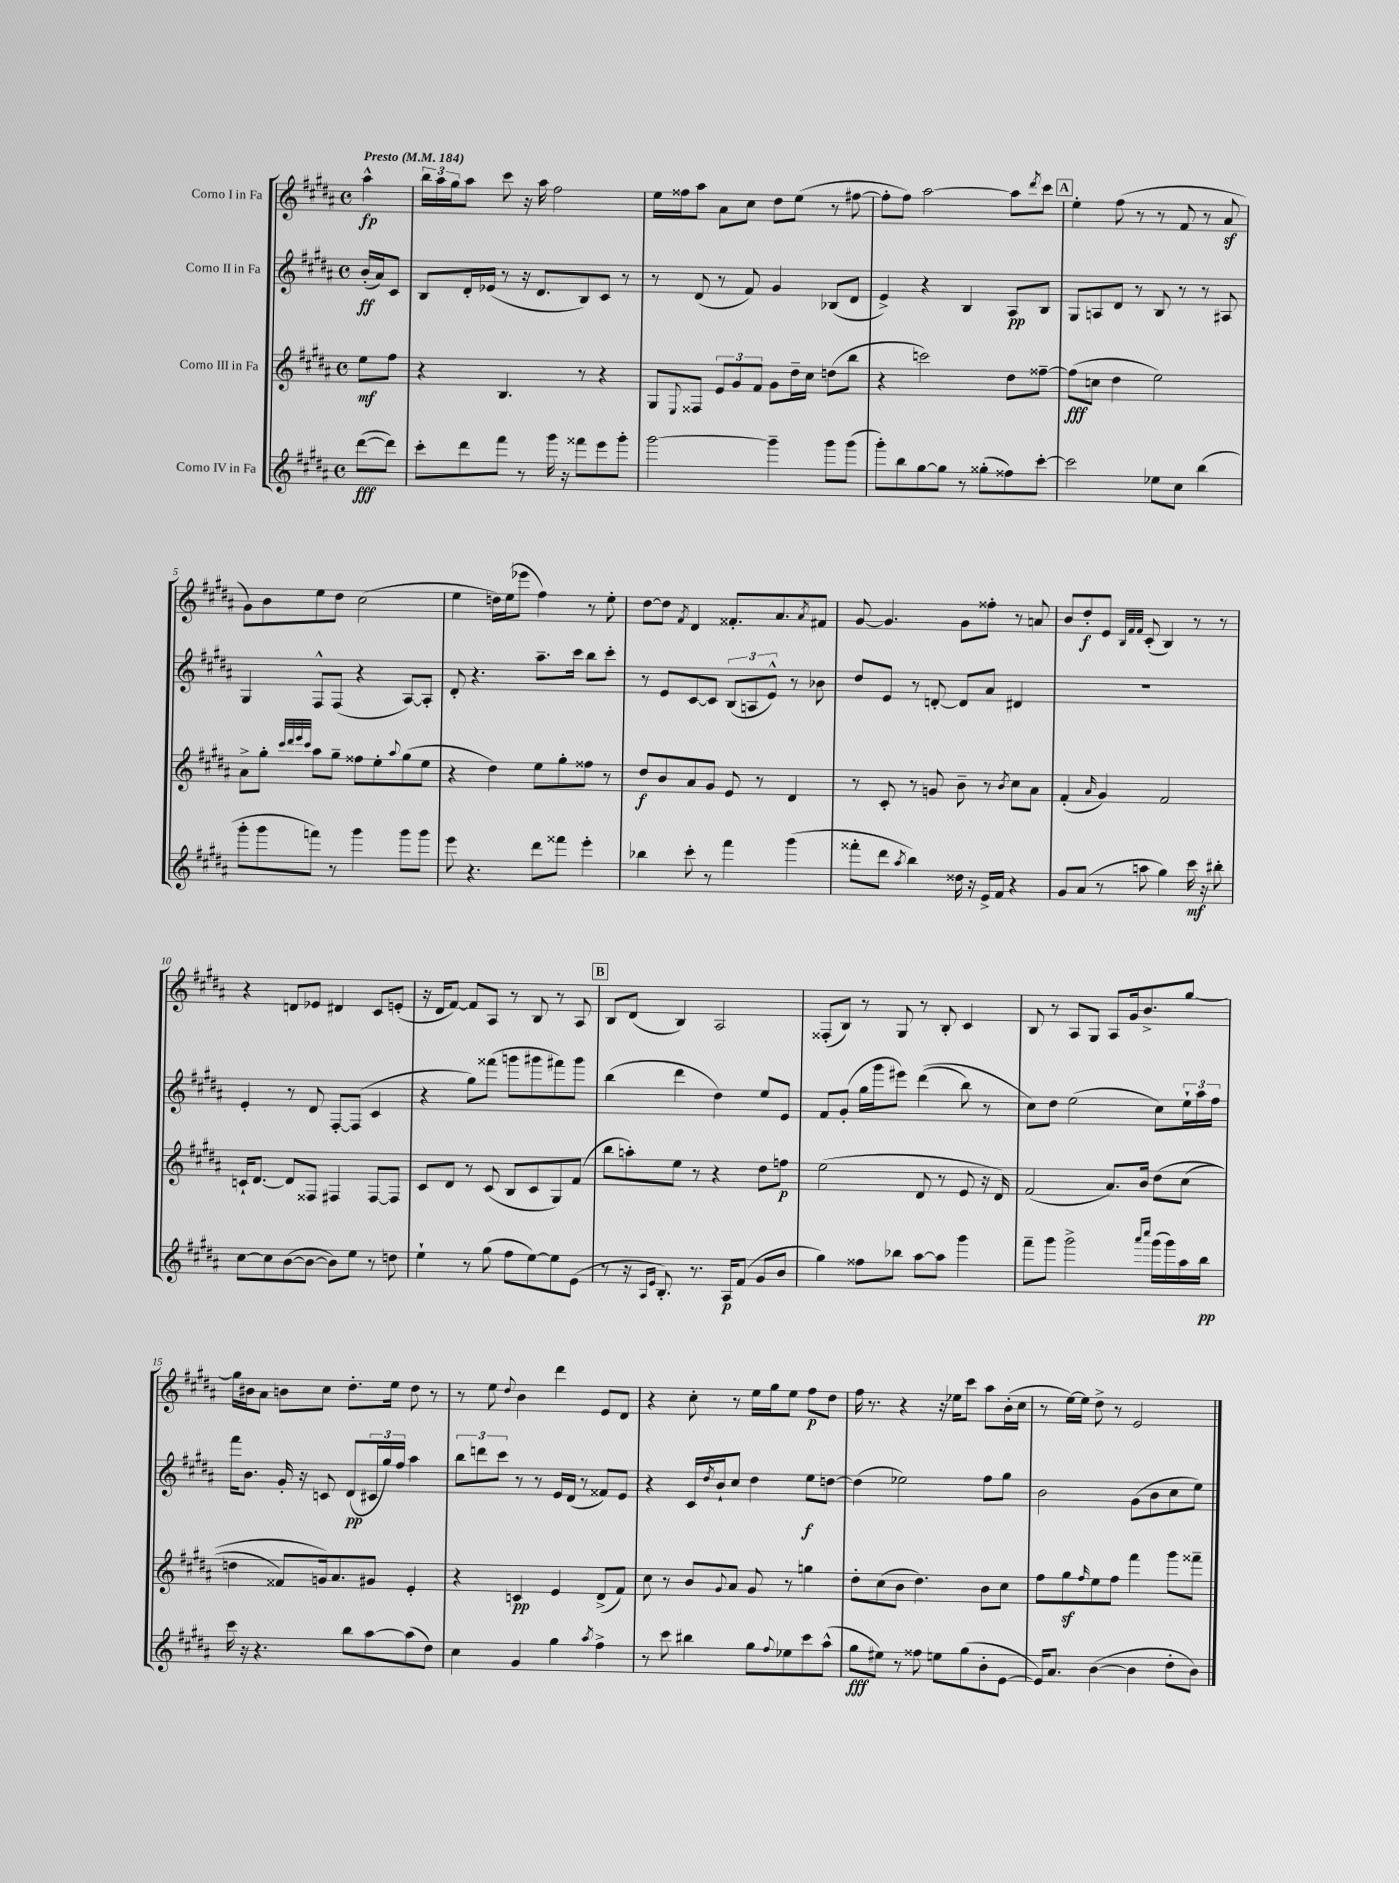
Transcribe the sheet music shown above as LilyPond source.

<<
\new StaffGroup <<
\new Staff = "s0" \with { instrumentName = "Corno I in Fa" } {
    \clef treble \key b \major \defaultTimeSignature \time 4/4 \partial 4 \tempo "Presto" 4 = 184
    ais''4-^\fp |
    \tuplet 3/2 { b''16 ais''16 gis''16 } ais''8 cis'''8 r16 ais''16 fis''2 |
    e''16 fisis''16 ais''8 ais'8 cis''8 dis''8 e''8( r8 fis''8~ |
    fis''8-. fis''8) ais''2~ ais''8 \acciaccatura { dis'''8 } cis'''8 |
    \mark \markup { \box "A" } e''4-. fis''8( r8 r8 fis'8 r8 ais'8\sf |
    gis'8) b'8 e''8 dis''8 cis''2( |
    e''4 d''16) e''16( ees'''8 fis''4) r8 e''8-. |
    dis''8~ dis''8 \acciaccatura { fis'8 } dis'4 fisis'8.-. ais'8. \acciaccatura { ais'8 } fis'8 |
    gis'8~ gis'4. gis'8 fisis''8-. r8 a'8 |
    b'8 dis''8-.\f e'8 \grace { b32 fis'32 fis'32 } cis'8-.( b4) r8 r8 |
    r4 d'8 ees'8 dis'4 cis'8 e'8-.( |
    r16 dis'16 fis'8~) fis'8 ais8 r8 b8 r8 ais8 |
    \mark \markup { \box "B" } b8 dis'8( b4) ais2 |
    fisis8-.( b8) r8 gis8 r8 b8-. cis'4 |
    b8 r8 ais8 gis8 ais8 gis'16 b'8.-> gis''8~ |
    gis''16 bis'16 ais'8 b'8 cis''8 dis''8.-. e''16 dis''8 r8 |
    r8 e''8 \appoggiatura { dis''8 } b'4 dis'''4 e'8 dis'8 |
    r4 cis''8-. r8 e''16 gis''16 e''8 fis''8\p dis''8 |
    fis''16 r8. r4 r16 ees''16 cis'''8 ais''8 b'16-.( cis''16 |
    r8 e''16~) e''16 dis''8-> r8 e'2 \bar "|." |
}
\new Staff = "s1" \with { instrumentName = "Corno II in Fa" } {
    \clef treble \key b \major \defaultTimeSignature \time 4/4 \partial 4
    b'16-.\ff( ais'16) cis'8 |
    b8 dis'16-. ees'16( r8 r16 dis'8. b8) cis'8 r8 |
    r8 dis'8( r8 fis'8) gis'4 bes8( dis'8 |
    e'4->) r4 b4 ais8\pp b8 |
    \mark \markup { \box "A" } gis8 a8 dis'8 r8 b8 r8 r8 ais8 |
    gis4 fis8-^ fis8( r4 ais8~) ais8-. |
    dis'8-. r4. ais''8.-- cis'''16 b''8 cis'''8-. |
    r8 e'8 cis'8~ cis'8 \tuplet 3/2 { b8( a8 e'8-^) } r8 bes'8 |
    dis''8 e'8 r8 d'8~-. d'8 ais'8 dis'4 |
    R1 |
    e'4-. r8 dis'8 fis8~-. fis8( cis'4 |
    r4 gis''8) fisis'''8( g'''8 gis'''8 fis'''8) gis'''8 |
    \mark \markup { \box "B" } b''4( dis'''4 dis''4) e''8 e'8 |
    fis'8 gis'8-.( gis''16 gis'''16 eis'''8) dis'''4(\( b''8) r8 |
    cis''8\) dis''8 e''2( cis''8) \tuplet 3/2 { e''16-! ais''16 fis''16 } |
    fis'''16 b'8. gis'16-. r16 c'8 dis'8\pp( \tuplet 3/2 { cis'16 gis''16) fis''16 } ais''4 |
    \tuplet 3/2 { b''8 d'''8 cis'''8 } r8 r8 e'16 dis'16( r8 fisis'8) e'8 |
    r4 cis'16 \acciaccatura { dis''8 } b'16-! cis''8 dis''4 e''8\f d''8~ |
    d''4( ees''2) fis''8 gis''8 |
    b'2 gis'8( b'8 cis''8 e''8) \bar "|." |
}
\new Staff = "s2" \with { instrumentName = "Corno III in Fa" } {
    \clef treble \key b \major \defaultTimeSignature \time 4/4 \partial 4
    e''8\mf fis''8 |
    r4 b4. r8 r4 |
    gis8 \appoggiatura { e8 } fisis8 \tuplet 3/2 { e'8 gis'8 fis'8 } gis'8 dis''16-- cis''16 d''8( b''8 |
    r4 c'''2) dis''8 fisis''8~-- |
    \mark \markup { \box "A" } fisis''8\fff( c''8 dis''4 e''2) |
    ais'8-> gis''8-. \grace { cis'''32 dis'''32 e'''32 cis'''32 } ais''8 gis''8-- fisis''8 e''8-. \appoggiatura { ais''8 } gis''8( e''8 |
    r4 dis''4) e''8 gis''8-. fisis''8 r8 |
    dis''8\f b'8 ais'8 gis'8 e'8 r8 dis'4 |
    r8 cis'8-. r8 g'8 b'8-- r8 \acciaccatura { b'8 } cis''8 ais'8 |
    fis'4-.( \grace { ais'16 } gis'4) fis'2 |
    c'16-! dis'8.~ dis'8 fisis8 fis4 fis8~ fis8 |
    cis'8 dis'8 r8 cis'8( b8 cis'8 gis8) fis'8( |
    \mark \markup { \box "B" } b''8 a''8-.) e''8 r8 r4 dis''8 f''8\p |
    e''2( dis'8 r8 e'8 r16 dis'16) |
    fis'2( ais'8.) b'16 dis''8\( cis''8( |
    d''4 fisis'8) g'16\) ais'8. gis'8 e'4-. |
    r4 c'4\pp e'4 dis'8->( fis'8) |
    cis''8 r8 b'8 \appoggiatura { gis'8 } ais'8 gis'8 r8 g''4 |
    dis''8-. cis''8( b'8 dis''4.) b'8 cis''8 |
    fis''8 gis''8\sf \grace { fis''16 } e''8 fis''8 fis'''4 gis'''8 fisis'''8-- \bar "|." |
}
\new Staff = "s3" \with { instrumentName = "Corno IV in Fa" } {
    \clef treble \key b \major \defaultTimeSignature \time 4/4 \partial 4
    dis'''8~\fff( dis'''8) |
    cis'''8-. dis'''8 fis'''8 r8 gis'''16 r16 fisis'''8 e'''8 gis'''8-. |
    gis'''2~ gis'''4-- gis'''8 gis'''8( |
    gis'''8-.) b''8 gis''8~ gis''8 r8 gisis''8-.( fisis''8) cis'''8~-. |
    \mark \markup { \box "A" } cis'''2 ees''8 cis''8 b''4( |
    gis'''8-. gis'''8 f'''8) r8 gis'''4 gis'''8 gis'''8 |
    e'''8 r4. dis'''8 fisis'''8 e'''4-. |
    bes''4 cis'''8-. r8 fis'''4 gis'''4( |
    fisis'''8-. dis'''8 \acciaccatura { ais''8 } b''4) disis''16 r16 e'16-> fis'16 r4 |
    gis'8 ais'8( r8 a''8 gis''4) cis'''16\mf r16 bis''8-. |
    cis''8~ cis''8 b'8~( b'8~ b'8) e''8 r8 d''8 |
    e''4-! r8 gis''8( fis''8 e''8~) e''8 e'8( |
    \mark \markup { \box "B" } r8 r16 \grace { ais16 e'16 } b8.-.) r8. ais16\p fis'8( gis'8 b'8 |
    gis''4) fisis''8 bes''8 ais''8~ ais''8 gis'''4 |
    fis'''8-- gis'''8 gis'''2-> \grace { ais'''16 cis''''16 } gis'''16( gis'''16) ais''16 b''16\pp |
    cis'''16 r16 r4. b''8 ais''8~ ais''8( dis''8) |
    cis''4 gis'4 gis''4 \acciaccatura { ais''8 } fis''4-> |
    r8 cis'''8 bis''4 gis''8 \appoggiatura { fis''8 } ees''8 cis'''8 ais''8-^( |
    gis''8\fff eis''8) r8 fisis''8 e''8 gis''8( b'8-. e'8~ |
    e'16) ais'8. b'4~( b'4 dis''8-. b'8) \bar "|." |
}
>>
>>
